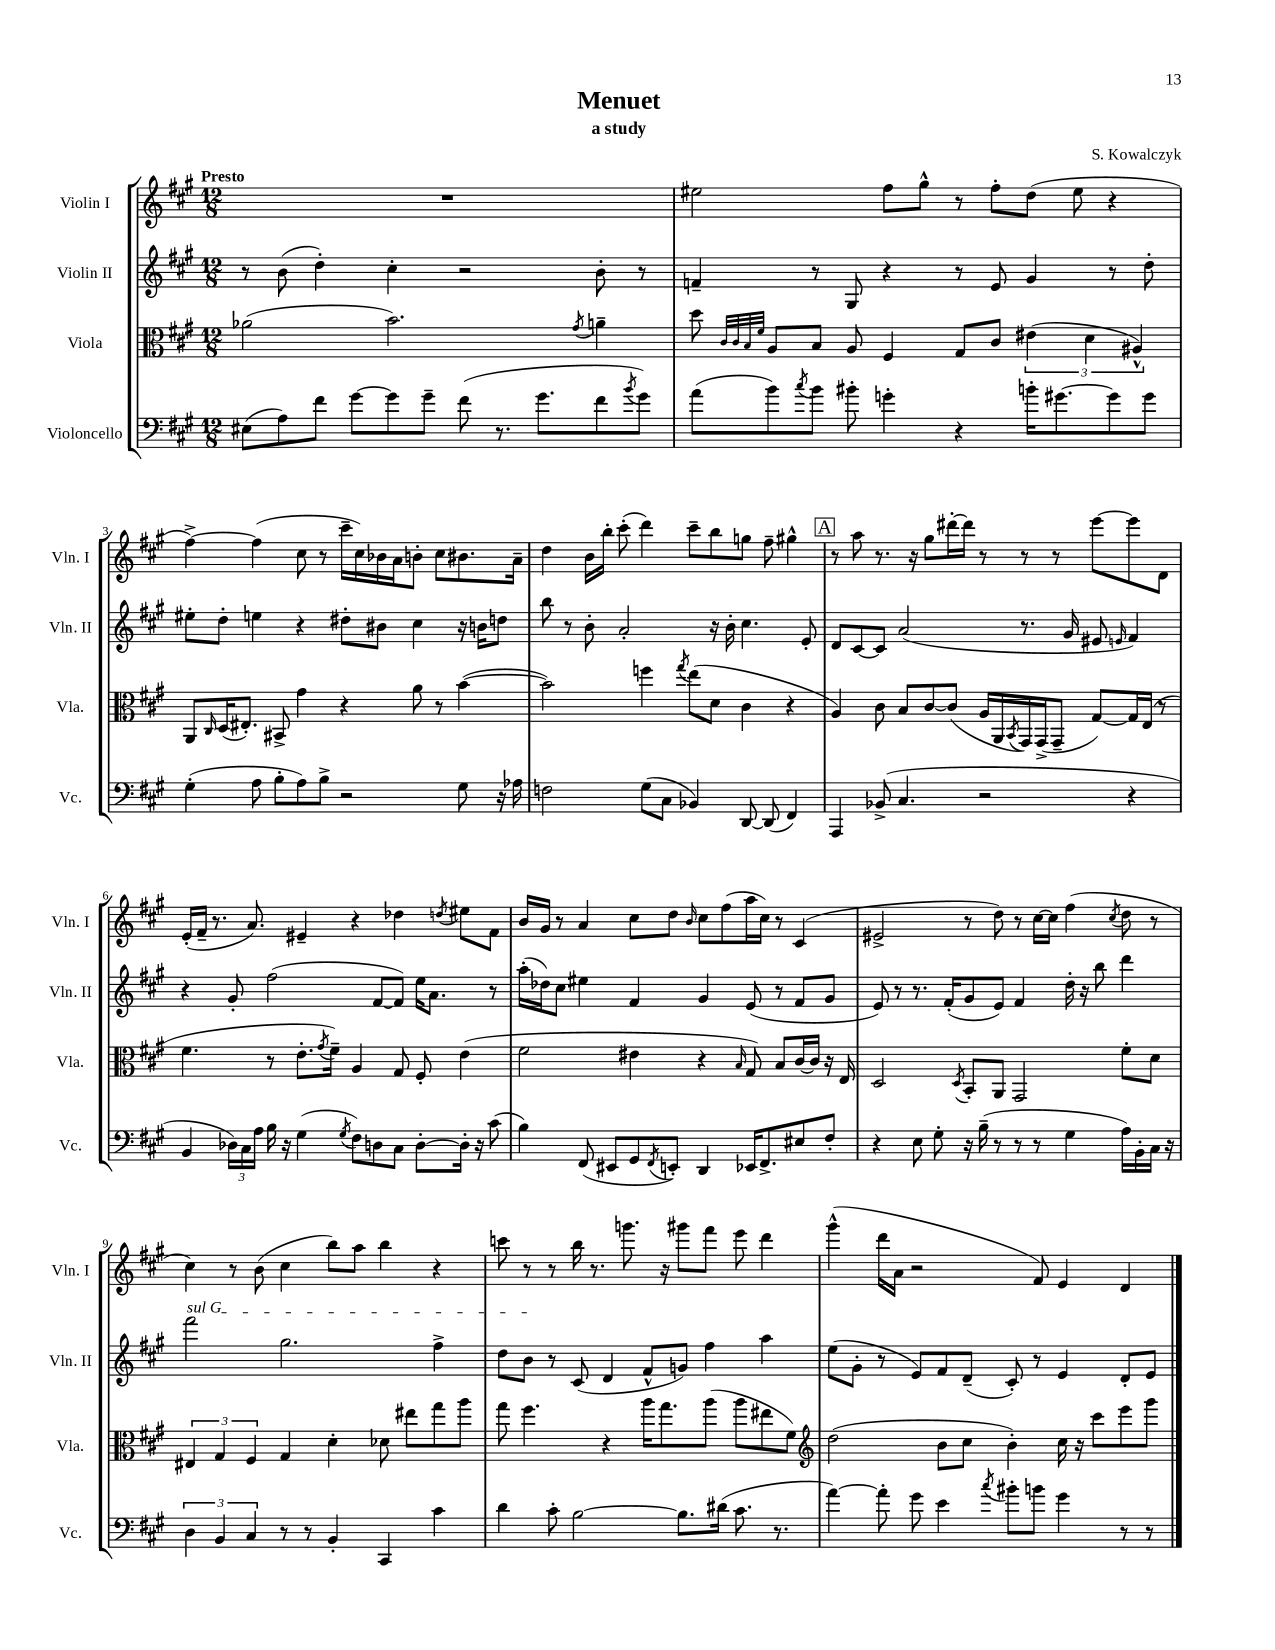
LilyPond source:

\header { title = "Menuet" composer = "S. Kowalczyk" subtitle = "a study" }
<<
\new StaffGroup <<
\new Staff = "s0" \with { instrumentName = "Violin I" shortInstrumentName = "Vln. I" } {
    \clef treble \key a \major \numericTimeSignature \time 12/8 \tempo "Presto"
    R1. |
    eis''2 fis''8 gis''8-^ r8 fis''8-. d''8( eis''8 r4 |
    fis''4~->) fis''4( cis''8 r8 cis'''16-- cis''16) bes'16 a'16 b'8-. cis''8 bis'8. a'16-- |
    d''4 b'16 b''16-. cis'''8-.( d'''4) cis'''8-- b''8 g''8 fis''8-- gis''4-^ |
    \mark \markup { \box "A" } r8 a''8 r8. r16 gis''8 dis'''16~-. dis'''16 r8 r8 r8 e'''8~ e'''8 d'8 |
    e'16-.( fis'16-- r8. a'8.) eis'4-- r4 des''4 \acciaccatura { d''8 } eis''8 fis'8 |
    b'16 gis'16 r8 a'4 cis''8 d''8 \grace { b'16 } cis''8 fis''8( a''16 cis''16) r8 cis'4( |
    eis'2-> r8 d''8) r8 cis''16~ cis''16 fis''4( \acciaccatura { cis''8 } d''8 r8 |
    cis''4) r8 b'8( cis''4 b''8) a''8 b''4 r4 |
    c'''8 r8 r8 b''16 r8. g'''8. r16 gis'''8 fis'''8 e'''8 d'''4 |
    gis'''4-^( d'''16 a'16 r2 fis'8) e'4 d'4 \bar "|." |
}
\new Staff = "s1" \with { instrumentName = "Violin II" shortInstrumentName = "Vln. II" } {
    \clef treble \key a \major \numericTimeSignature \time 12/8
    r8 b'8( d''4-.) cis''4-. r2 b'8-. r8 |
    f'4-- r8 gis8 r4 r8 e'8 gis'4 r8 d''8-. |
    eis''8-. d''8-. e''4 r4 dis''8-. bis'8 cis''4 r16 b'16 d''8 |
    b''8 r8 b'8-. a'2-. r16 b'16-. cis''4. e'8-. |
    \mark \markup { \box "A" } d'8 cis'8~ cis'8 a'2( r8. gis'16 eis'8 \grace { e'16 } fis'4) |
    r4 gis'8-. fis''2( fis'8~ fis'8) e''16 a'8. r8 |
    a''16-.( des''16) cis''8 eis''4 fis'4 gis'4 e'8( r8 fis'8 gis'8 |
    e'8) r8 r8. fis'16-.( gis'8 e'8) fis'4 d''16-. r16 b''8 d'''4 |
    \once \override TextSpanner.bound-details.left.text = \markup { \italic "sul G" } fis'''2\startTextSpan gis''2. fis''4-> |
    d''8 b'8\stopTextSpan r8 cis'8( d'4 fis'8-^ g'8) fis''4 a''4 |
    e''8( gis'8-. r8 e'8) fis'8 d'8--( cis'8-.) r8 e'4 d'8-. e'8 \bar "|." |
}
\new Staff = "s2" \with { instrumentName = "Viola" shortInstrumentName = "Vla." } {
    \clef alto \key a \major \numericTimeSignature \time 12/8
    aes'2( b'2.) \acciaccatura { gis'8 } a'4-- |
    d''8 \grace { cis'32 cis'32 b32 fis'32 } a8 b8 a8 fis4 gis8 cis'8 \tuplet 3/2 { eis'4( d'4 ais4-^) } |
    a,8 \grace { cis16 } d16( eis8.-.) bis,8-> gis'4 r4 a'8 r8 b'4~( |
    b'2) f''4 \acciaccatura { gis''8 } e''8( d'8 cis'4 r4 |
    \mark \markup { \box "A" } a4) cis'8 b8 cis'8~ cis'8( a16 a,16 \acciaccatura { b,8 } gis,16) gis,16->( gis,8-- gis8~) gis16 e16( r8 |
    fis'4. r8 e'8.-. \acciaccatura { gis'8 } fis'16--) a4 gis8 fis8-. e'4( |
    fis'2 eis'4 r4 \grace { b16 } gis8) b8 cis'16~ cis'16 r16 e16 |
    d2 \acciaccatura { d8 } b,8-. a,8 gis,2 fis'8-. d'8 |
    \tuplet 3/2 { eis4 gis4 fis4 } gis4 d'4-. des'8 eis''8 gis''8 a''8 |
    gis''8 fis''4. r4 a''16 gis''8. a''8( a''8 eis''8 fis'8) |
    \clef treble d''2( b'8 cis''8 b'4-.) cis''16 r16 cis'''8 e'''8 gis'''8 \bar "|." |
}
\new Staff = "s3" \with { instrumentName = "Violoncello" shortInstrumentName = "Vc." } {
    \clef bass \key a \major \numericTimeSignature \time 12/8
    eis8( a8) fis'8 gis'8~ gis'8 gis'8-- fis'8( r8. gis'8. fis'8 \acciaccatura { b'8 } gis'8) |
    a'8( b'8) \acciaccatura { cis''8 } b'8 bis'8-. g'4-. r4 b'16-. gis'8.~ gis'8 gis'8 |
    gis4-.( a8 b8-. a8) b8-> r2 gis8 r16 aes16 |
    f2 gis8( cis8 bes,4) d,8~ d,8( fis,4) |
    \mark \markup { \box "A" } a,,4 bes,8->( cis4. r2 r4 |
    b,4 \tuplet 3/2 { des16) cis16 a16 } b16 r16 gis4( \acciaccatura { gis8 } fis8) d8 cis8 d8~-. d16-. r16 cis'8( |
    b4) fis,8( eis,8 gis,8 \acciaccatura { fis,8 } e,8-.) d,4 ees,16 fis,8.-> eis8 fis8-. |
    r4 e8 gis8-. r16 b16--( r8 r8 r8 gis4 a16) b,16-. cis16 r16 |
    \tuplet 3/2 { d4 b,4 cis4 } r8 r8 b,4-. cis,4 cis'4 |
    d'4 cis'8-. b2~ b8. dis'16( cis'8. r8. |
    a'4~) a'8-. gis'8 e'4 \acciaccatura { cis''8 } bis'8-. b'8 gis'4 r8 r8 \bar "|." |
}
>>
>>
